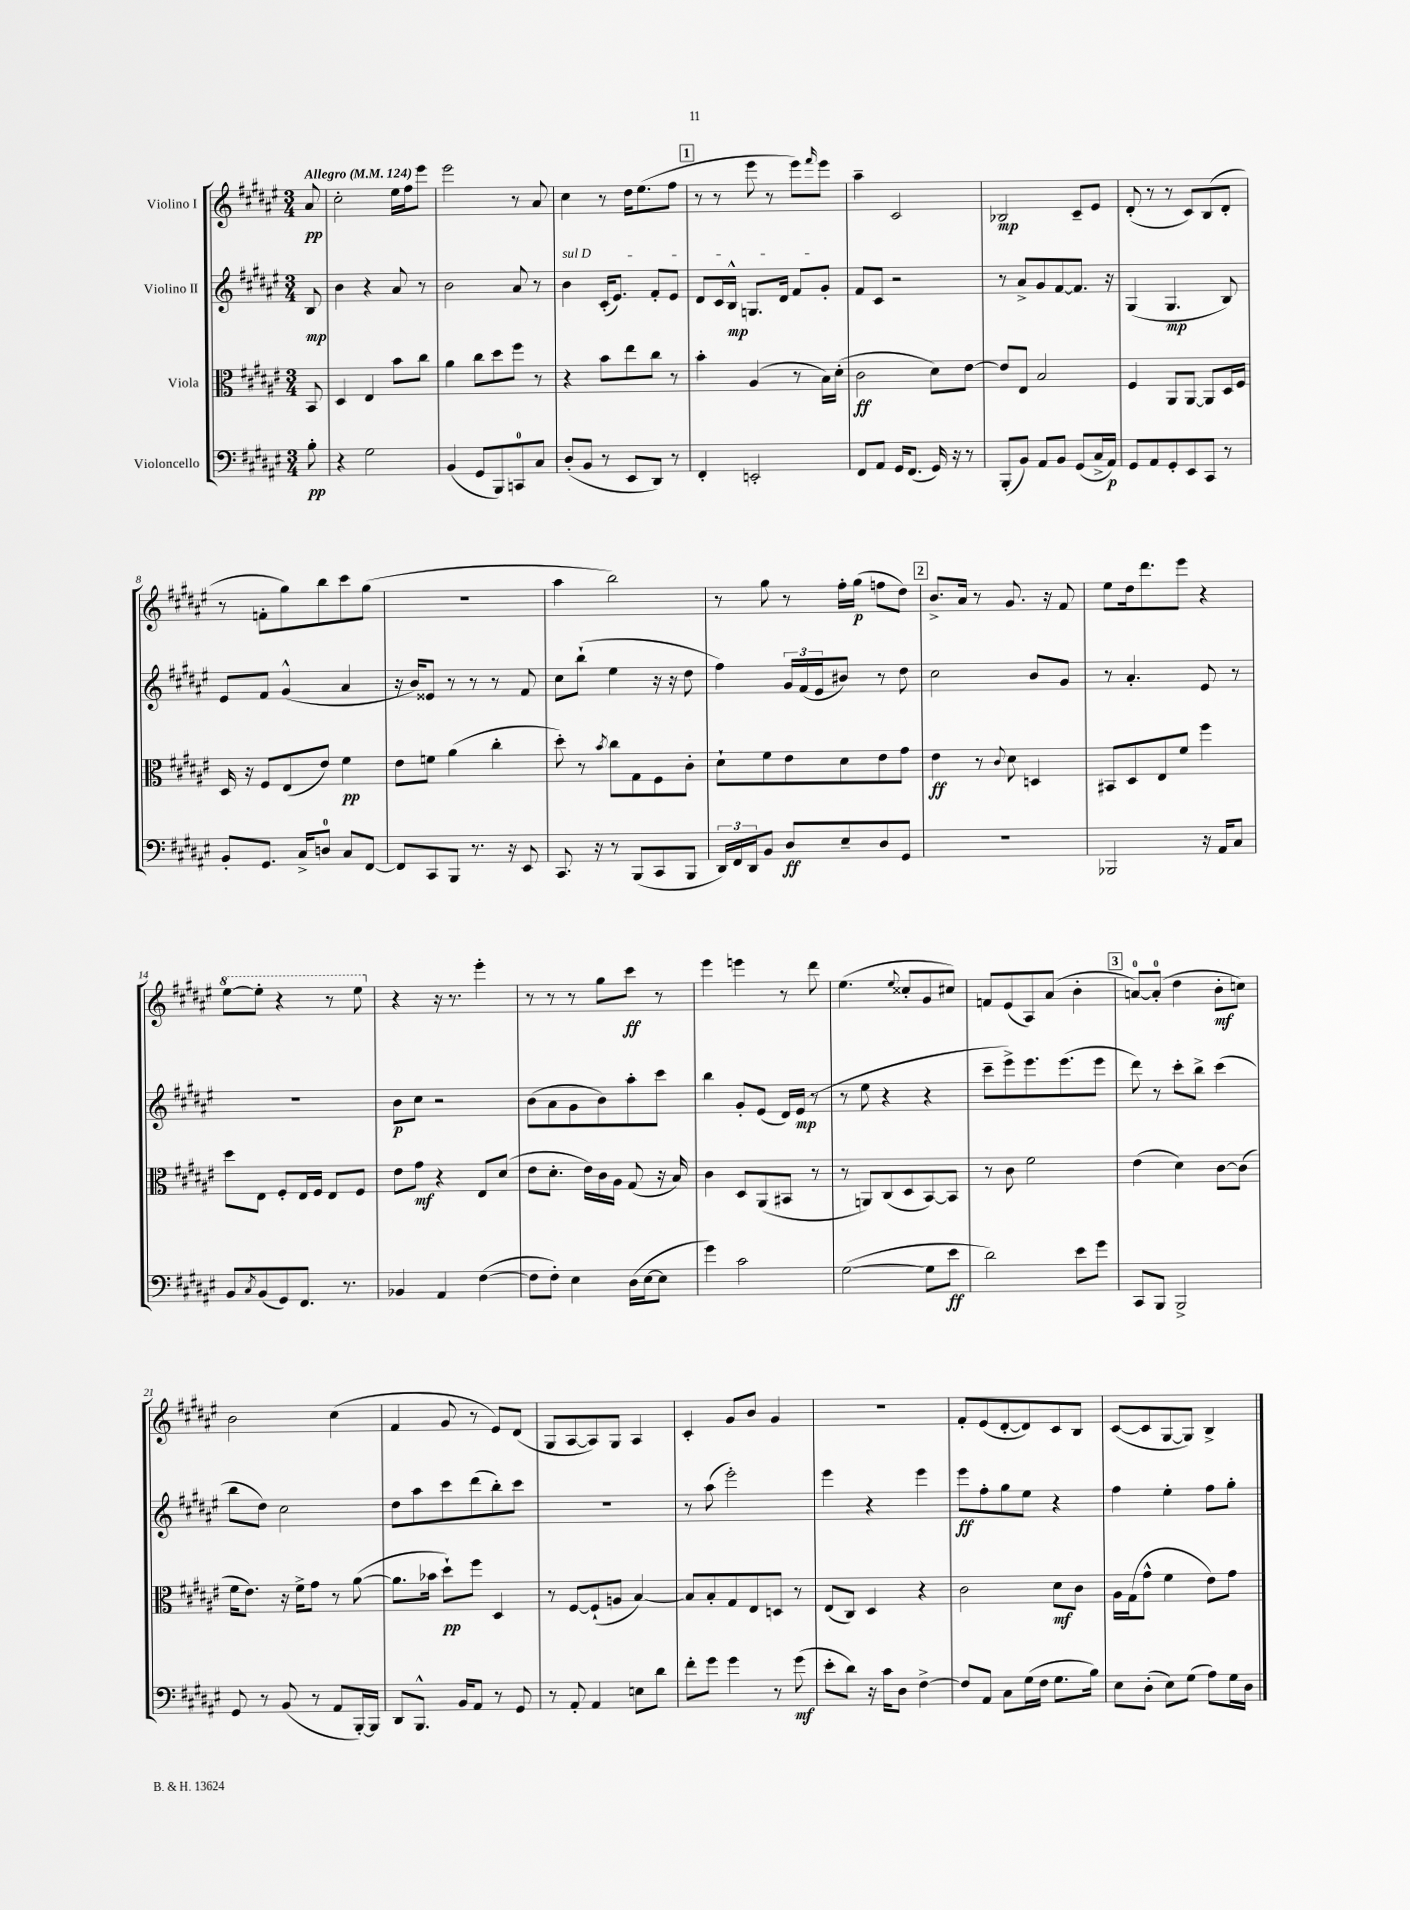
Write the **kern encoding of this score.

**kern	**dynam	**kern	**dynam	**kern	**dynam	**kern	**dynam
*part4	*part4	*part3	*part3	*part2	*part2	*part1	*part1
*staff4	*staff4	*staff3	*staff3	*staff2	*staff2	*staff1	*staff1
*I"Violoncello	*	*I"Viola	*	*I"Violino II	*	*I"Violino I	*
*clefF4	*	*clefC3	*	*clefG2	*	*clefG2	*
*k[f#c#g#d#a#e#]	*	*k[f#c#g#d#a#e#]	*	*k[f#c#g#d#a#e#]	*	*k[f#c#g#d#a#e#]	*
*M3/4	*	*M3/4	*	*M3/4	*	*M3/4	*
*MM124	*	*MM124	*	*MM124	*	*MM124	*
=	=	=	=	=	=	=	=
!	!	!	!	!	!	!LO:TX:a:B:t=Allegro	!
8B'\	pp	8BB/	.	8B/	mp	8a#/	pp
=1	=1	=1	=1	=1	=1	=1	=1
4r	.	4D#/	.	4b\	.	2cc#'\	.
2G#\	.	4E#/	.	4r	.	.	.
.	.	8b\L	.	8a#/	.	16ee#\LL	.
.	.	.	.	.	.	16ff#\J	.
.	.	8cc#\J	.	8r	.	8eee#\J	.
=2	=2	=2	=2	=2	=2	=2	=2
(4BB/	.	4a#\	.	2b\	.	2eee#\	.
8GG#/L	.	8cc#\L	.	.	.	.	.
8BBB/)	.	8dd#\	.	.	.	.	.
8CCn/	.	8ff#\J	.	8a#/	.	8r	.
8C#/J	.	8r	.	8r	.	8a#/	.
=3	=3	=3	=3	=3	=3	=3	=3
!	!	!	!	!LO:TX:a:i:t=sul D	!	!	!
(8D#'/L	.	4r	.	4b\	.	4cc#\	.
8BB/J	.	.	.	.	.	.	.
8r	.	8b\L	.	(16c#'/KL	.	8r	.
.	.	.	.	8.e#/J)	.	.	.
8EE#/L	.	8ee#\	.	.	.	16dd#\KL	.
.	.	.	.	.	.	(8.ee#\	.
8DD#/J)	.	8cc#\J	.	8f#'/L	.	.	.
8r	.	8r	.	8e#/J	.	8ff#\J	.
!!LO:REH:place=s1:t=1
=4	=4	=4	=4	=4	=4	=4	=4
4FF#'/	.	4b'\	.	8d#/L	.	8r	.
.	.	.	.	16c#/L	.	8r	.
.	.	.	.	16B^^/JJ	mp	.	.
2EEn'/	.	(4A#/	.	8.Gn/L	.	8eee#\	.
.	.	.	.	.	.	8r	.
.	.	.	.	16d#/Jk	.	.	.
.	.	8r	.	8f#/L	.	8eee#\L)	.
.	.	.	.	.	.	16qqfff#/	.
.	.	16B\LL)	.	8g#'/J	.	8eee#\J	.
.	.	(16d#'\JJ	.	.	.	.	.
=5	=5	=5	=5	=5	=5	=5	=5
8FF#/L	.	2c#\	ff	8f#/L	.	4aa#~\	.
8AA#/J	.	.	.	8c#/J	.	.	.
16GG#/KL	.	.	.	2r	.	2c#/	.
(8.FF#/J	.	.	.	.	.	.	.
16GG#/)	.	8d#\L)	.	.	.	.	.
16r	.	.	.	.	.	.	.
8r	.	[8e#\J	.	.	.	.	.
=6	=6	=6	=6	=6	=6	=6	=6
(8BBB'/L	.	8e#/L]	.	8r	.	2B-X/	mp
8BB/J)	.	8E#/J	.	8a#^/L	.	.	.
8AA#/L	.	2B/	.	8g#/	.	.	.
8BB/J	.	.	.	[8f#/	.	.	.
(8GG#/L	.	.	.	8.f#/J]	.	8c#~/L	.
16C#^/L	.	.	.	.	.	8e#/J	.
16AA#/JJ)	p	.	.	16r	.	.	.
=7	=7	=7	=7	=7	=7	=7	=7
8GG#/L	.	4F#/	.	(4G#/	.	(8d#'/	.
8AA#/	.	.	.	.	.	8r	.
8GG#'/	.	8AA#/L	.	4.G#/	mp	8r	.
8EE#/	.	[8AA#/J	.	.	.	8c#/L)	.
8CC#/J	.	8AA#/L]	.	.	.	(8B/	.
8r	.	16D#/L	.	8B/)	.	8d#'/J	.
.	.	16F#/JJ	.	.	.	.	.
!!LO:LB:g=z
=8	=8	=8	=8	=8	=8	=8	=8
8BB'/L	.	16D#/	.	8e#/L	.	8r	.
.	.	16r	.	.	.	.	.
8.GG#/J	.	8F#/L	.	8f#/J	.	8fn'\L	.
.	.	(8E#/	.	(4g#^^/	.	8gg#\)	.
16C#^/KL	.	.	.	.	.	.	.
8Dn/J	.	8e#/J)	.	.	.	8bb\	.
8C#/L	.	4f#\	pp	4a#/	.	8ccc#\	.
[8FF#/J	.	.	.	.	.	(8gg#\J	.
=9	=9	=9	=9	=9	=9	=9	=9
8FF#/L]	.	8e#\L	.	16r	.	2.r	.
.	.	.	.	16b/KL)	.	.	.
8CC#/	.	8fn\J	.	8e##X/J	.	.	.
8BBB/J	.	(4a#\	.	8r	.	.	.
8.r	.	.	.	8r	.	.	.
.	.	4cc#'\	.	8r	.	.	.
16r	.	.	.	.	.	.	.
8EE#/	.	.	.	8f#/	.	.	.
=10	=10	=10	=10	=10	=10	=10	=10
8.CC#/	.	8dd#'\)	.	8cc#\L	.	4aa#\	.
.	.	8r	.	(8bb`\J	.	.	.
16r	.	.	.	.	.	.	.
.	.	8qb/	.	.	.	.	.
8r	.	8cc#\L	.	4ee#\	.	2bb\)	.
(8BBB/L	.	8G#\	.	.	.	.	.
8CC#/	.	8F#\	.	16r	.	.	.
.	.	.	.	16r	.	.	.
8BBB/J	.	8c#'\J	.	8dd#\	.	.	.
=11	=11	=11	=11	=11	=11	=11	=11
24DD#/LL)	.	8d#`\L	.	4ff#\)	.	8r	.
24FF#/	.	.	.	.	.	.	.
24DD#/J	.	.	.	.	.	.	.
8BB/J	.	8f#\	.	.	.	8gg#\	.
8D#/L	ff	8e#\	.	24g#/LL	.	8r	.
.	.	.	.	(24f#/	.	.	.
.	.	.	.	24e#/J	.	.	.
8E#~/	.	8d#\	.	8b#X/J)	.	16ff#'\LL	.
.	.	.	.	.	.	(16gg#\JJ	p
8D#/	.	8e#\	.	8r	.	8ffn\L	.
8GG#/J	.	8g#\J	.	8dd#\	.	8dd#\J)	.
!!LO:REH:place=s1:t=2
=12	=12	=12	=12	=12	=12	=12	=12
2.r	.	4e#\	ff	2cc#\	.	8.b^/L	.
.	.	.	.	.	.	16a#/Jk	.
.	.	8r	.	.	.	8r	.
.	.	8qqc#/	.	.	.	.	.
.	.	8d#\	.	.	.	8.g#/	.
.	.	4Dn/	.	8b/L	.	.	.
.	.	.	.	.	.	16r	.
.	.	.	.	8g#/J	.	8f#/	.
=13	=13	=13	=13	=13	=13	=13	=13
2BBB-X/	.	8BB#X/L	.	8r	.	8ee#\L	.
.	.	8D#/	.	4.a#'/	.	16dd#\k	.
.	.	.	.	.	.	8.ddd#\	.
.	.	8E#/	.	.	.	.	.
.	.	8f#/J	.	.	.	8eee#\J	.
16r	.	4ff#\	.	8e#/	.	4r	.
16AA#/KL	.	.	.	.	.	.	.
8C#/J	.	.	.	8r	.	.	.
!!LO:LB:g=z
=14	=14	=14	=14	=14	=14	=14	=14
*	*	*	*	*	*	*8va	*
8BB/L	.	8dd#\L	.	2.r	.	[8eee#\L	.
8qC#/	.	.	.	.	.	.	.
(8BB/	.	8E#\J	.	.	.	8eee#'\J]	.
8GG#/)	.	8F#'/L	.	.	.	4r	.
8.FF#/J	.	16E#/L	.	.	.	.	.
.	.	16F#/JJ	.	.	.	.	.
.	.	8E#/L	.	.	.	8r	.
8.r	.	.	.	.	.	.	.
.	.	8F#/J	.	.	.	8eee#\	.
=15	=15	=15	=15	=15	=15	=15	=15
*	*	*	*	*	*	*X8va	*
4BB-X/	.	8e#\L	.	8b\L	p	4r	.
.	.	8g#\J	mf	8cc#\J	.	.	.
4AA#/	.	4r	.	2r	.	16r	.
.	.	.	.	.	.	8.r	.
([4F#\	.	8E#/L	.	.	.	4eee#'\	.
.	.	(8d#/J	.	.	.	.	.
=16	=16	=16	=16	=16	=16	=16	=16
8F#\L]	.	8e#\L	.	(8b\L	.	8r	.
8F#'\J)	.	8.d#'\J	.	8a#\	.	8r	.
4E#\	.	.	.	8g#\	.	8r	.
.	.	16e#\LL)	.	.	.	.	.
.	.	16c#\	.	8b\)	.	8gg#\L	.
.	.	16A#\JJ	.	.	.	.	.
(16D#\LL	.	(8G#/	.	8aa#'\	.	8ccc#\J	ff
[16E#\J	.	.	.	.	.	.	.
8E#\J]	.	16r	.	8ccc#\J	.	8r	.
.	.	16B/)	.	.	.	.	.
=17	=17	=17	=17	=17	=17	=17	=17
4g#\)	.	4c#\	.	4bb\	.	4eee#\	.
2c#\	.	8D#/L	.	8g#'/L	.	4eeen\	.
.	.	(8AA#/	.	(8e#/J	.	.	.
.	.	8BB#X/J	.	16d#/LL)	.	8r	.
.	.	.	.	(16e#/JJ	mp	.	.
.	.	8r	.	8r	.	8ddd#\	.
=18	=18	=18	=18	=18	=18	=18	=18
([2G#\	.	8r	.	8r	.	(4.ee#\	.
.	.	8AAn/L)	.	8ee#\	.	.	.
.	.	(8C#/	.	4r	.	.	.
.	.	.	.	.	.	8qqee#/	.
.	.	8D#/	.	.	.	8cc##X'/L	.
8G#\L]	.	[8BB/)	.	4r	.	8g#/	.
8e#\J	ff	8BB/J]	.	.	.	8cc#X/J)	.
=19	=19	=19	=19	=19	=19	=19	=19
2d#\)	.	8r	.	8ccc#~\L	.	8fn/L	.
.	.	8c#\	.	8eee#^\)	.	(8e#/	.
.	.	2f#\	.	8.eee#\	.	8A#/)	.
.	.	.	.	.	.	(8a#/J	.
.	.	.	.	(8.eee#\	.	.	.
8e#\L	.	.	.	.	.	4b'\	.
8g#\J	.	.	.	8eee#\J	.	.	.
!!LO:REH:place=s1:t=3
=20	=20	=20	=20	=20	=20	=20	=20
8CC#/L	.	(4e#\	.	8ddd#\)	.	[8an/L)	.
8BBB/J	.	.	.	8r	.	(8a'/J]	.
2BBB^/	.	4d#\)	.	8ccc#'\L	.	4dd#\	.
.	.	.	.	8bb^\J	.	.	.
.	.	[8c#\L	.	(4ccc#\	.	8b'\L	mf
.	.	(8c#\J]	.	.	.	8ccn\J)	.
!!LO:LB:g=z
=21	=21	=21	=21	=21	=21	=21	=21
8GG#/	.	16f#\KL	.	8bb\L	.	2b\	.
.	.	8.e#\J)	.	.	.	.	.
8r	.	.	.	8dd#\J)	.	.	.
(8BB/	.	16r	.	2cc#\	.	.	.
.	.	16f#^\KL	.	.	.	.	.
8r	.	8g#\J	.	.	.	.	.
8AA#/L	.	8r	.	.	.	(4cc#\	.
[16BBB'/L)	.	([8a#\	.	.	.	.	.
16BBB/JJ]	.	.	.	.	.	.	.
=22	=22	=22	=22	=22	=22	=22	=22
8DD#/L	.	8.a#\L]	.	8dd#\L	.	4f#/	.
8.BBB^^/J	.	.	.	8aa#\	.	.	.
.	.	16b-X\Jk	.	.	.	.	.
.	.	8dd#`\L)	pp	8ccc#\	.	8g#/	.
16BB/KL	.	.	.	.	.	.	.
8AA#/J	.	8ff#\J	.	(8ddd#\	.	8r	.
8r	.	4D#/	.	8bb'\)	.	8e#/L)	.
8GG#/	.	.	.	8ccc#\J	.	(8d#/J	.
=23	=23	=23	=23	=23	=23	=23	=23
8r	.	8r	.	2.r	.	8G#/L	.
8AA#'/	.	[8F#/L	.	.	.	[8A#/	.
4AA#/	.	(8F#`/]	.	.	.	8A#/])	.
.	.	8An/J	.	.	.	8G#/J	.
8En\L	.	[4B/)	.	.	.	4A#/	.
8d#\J	.	.	.	.	.	.	.
=24	=24	=24	=24	=24	=24	=24	=24
8f#'\L	.	8B/L]	.	8r	.	4c#'/	.
8g#\J	.	8B'/	.	(8aa#\	.	.	.
4g#\	.	8G#/	.	2eee#'\)	.	8g#/L	.
.	.	8E#/	.	.	.	8b/J	.
8r	.	8Dn/J	.	.	.	4g#/	.
(8g#\	mf	8r	.	.	.	.	.
=25	=25	=25	=25	=25	=25	=25	=25
8e#'\L	.	(8E#/L	.	4eee#\	.	2.r	.
8d#\J)	.	8C#/J)	.	.	.	.	.
16r	.	4D#/	.	4r	.	.	.
16c#\KL	.	.	.	.	.	.	.
8D#\J	.	.	.	.	.	.	.
[4F#^\	.	4r	.	4eee#\	.	.	.
=26	=26	=26	=26	=26	=26	=26	=26
8F#/L]	.	2c#\	.	8eee#\L	ff	8f#'/L	.
8AA#/J	.	.	.	8ff#'\	.	(8e#/	.
8C#\L	.	.	.	8gg#\	.	[8d#'/	.
(16G#\L	.	.	.	8ee#\J	.	8d#/])	.
16F#\JJ	.	.	.	.	.	.	.
8.G#\L	.	8d#\L	mf	4r	.	8c#/	.
.	.	8c#\J	.	.	.	8B/J	.
16B\Jk)	.	.	.	.	.	.	.
=27	=27	=27	=27	=27	=27	=27	=27
8E#\L	.	16A#\LL	.	4ff#\	.	([8c#/L	.
.	.	(16G#\J	.	.	.	.	.
(8D#'\J	.	8g#^^\J	.	.	.	8c#/]	.
8E#\L)	.	4f#\	.	4ee#'\	.	[8G#/	.
(8G#\J	.	.	.	.	.	8G#/J])	.
8A#\L)	.	8e#\L)	.	8ff#\L	.	4B^/	.
16G#\L	.	8g#\J	.	8gg#'\J	.	.	.
16D#\JJ	.	.	.	.	.	.	.
==	==	==	==	==	==	==	==
*-	*-	*-	*-	*-	*-	*-	*-
